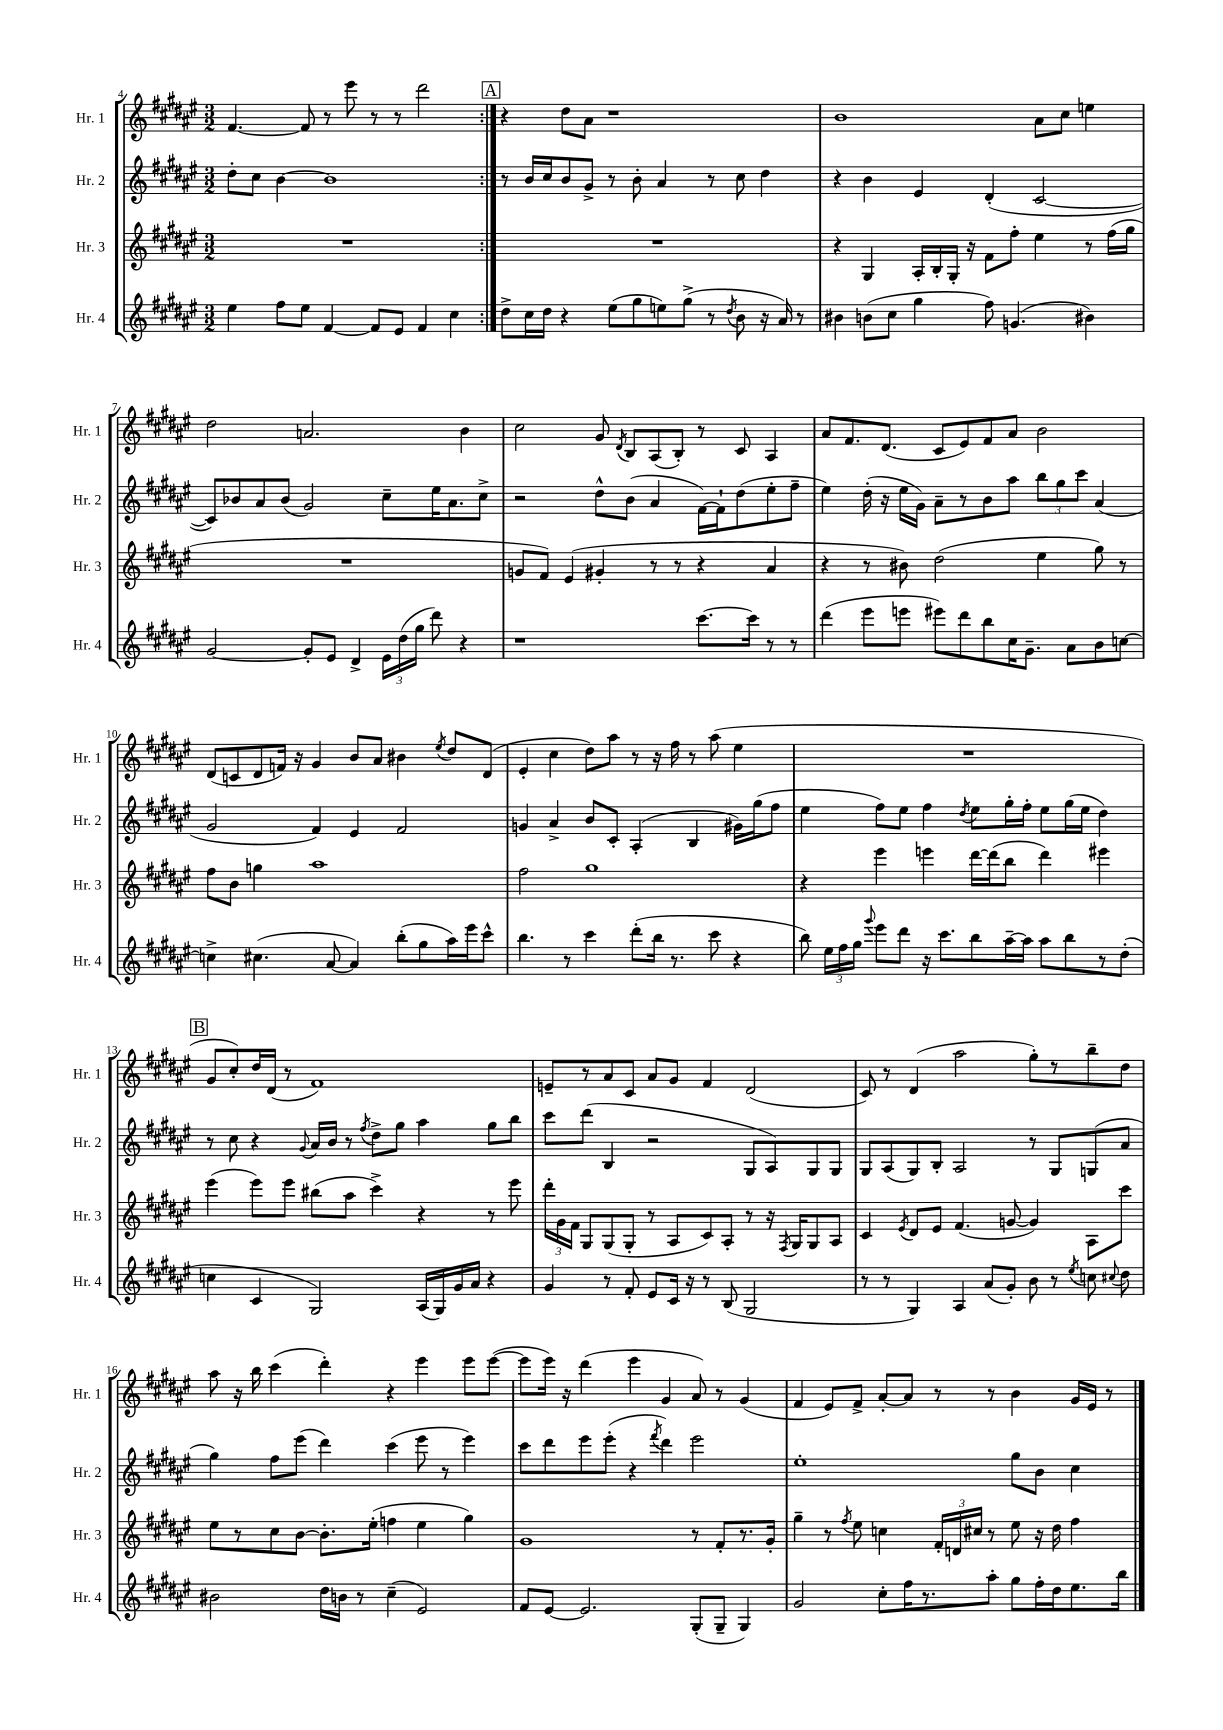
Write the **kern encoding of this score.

**kern	**kern	**kern	**kern
*part4	*part3	*part2	*part1
*staff4	*staff3	*staff2	*staff1
*I"Hr. 4	*I"Hr. 3	*I"Hr. 2	*I"Hr. 1
*I'Hr. 4	*I'Hr. 3	*I'Hr. 2	*I'Hr. 1
*clefG2	*clefG2	*clefG2	*clefG2
*k[f#c#g#d#a#e#]	*k[f#c#g#d#a#e#]	*k[f#c#g#d#a#e#]	*k[f#c#g#d#a#e#]
*M3/2	*M3/2	*M3/2	*M3/2
=4	=4	=4	=4
4ee#\	1.r	8dd#'\L	[4.f#/
.	.	8cc#\J	.
8ff#\L	.	[4b\	.
8ee#\J	.	.	8f#/]
[4f#/	.	1b]	8r
.	.	.	8eee#\
8f#/L]	.	.	8r
8e#/J	.	.	8r
4f#/	.	.	2ddd#\
4cc#\	.	.	.
!!LO:REH:place=s1:t=A
=5:|!	=5:|!	=5:|!	=5:|!
8dd#^\L	1.r	8r	4r
16cc#\L	.	16b/LL	.
16dd#\JJ	.	16cc#/J	.
4r	.	8b/	8dd#\L
.	.	8g#^/J	8a#\J
(8ee#\L	.	8r	1r
8gg#\	.	8b'\	.
8een\)	.	4a#/	.
(8gg#^\J	.	.	.
8r	.	8r	.
8qdd#/	.	.	.
8b\	.	8cc#\	.
16r	.	4dd#\	.
16a#/)	.	.	.
8r	.	.	.
=6	=6	=6	=6
4b#X\	4r	4r	1b
(8bn\L	4G#/	4b\	.
8cc#\J	.	.	.
4gg#\	16A#'/LL	4e#/	.
.	16B'/	.	.
.	16G#'/JJ	.	.
.	16r	.	.
8ff#\)	8f#\L	(4d#'/	.
(4.gn/	8ff#'\J	.	.
.	4ee#\	[2c#/	8a#\L
.	.	.	8cc#\J
4b#X\)	8r	.	4een\
.	(16ff#\LL	.	.
.	16gg#\JJ	.	.
!!LO:LB:g=z
=7	=7	=7	=7
[2g#/	1.r	8c#/L])	2dd#\
.	.	8b-X/	.
.	.	8a#/	.
.	.	(8b-/J	.
8g#'/L]	.	2g#/)	2.an/
8e#/J	.	.	.
4d#^/	.	.	.
24e#\LL	.	8cc#~\L	.
(24dd#\	.	.	.
24gg#\JJ	.	.	.
8ddd#\)	.	16ee#\K	.
.	.	8.a#\	.
4r	.	.	4b\
.	.	8cc#^\J	.
=8	=8	=8	=8
1r	8gn/L	2r	2cc#\
.	8f#/J)	.	.
.	(4e#/	.	.
.	4g#X'/	8dd#^^\L	8g#/
.	.	.	8qd#/
.	.	(8b\J	8B/L
.	8r	4a#/	(8A#/
.	8r	.	8B'/J)
[8.ccc#\L	4r	[16f#\LL)	8r
.	.	16f#`\J]	.
.	.	(8dd#\	8c#/
16ccc#\Jk]	.	.	.
8r	4a#/	8ee#'\	4A#/
8r	.	8ff#~\J	.
=9	=9	=9	=9
(4ddd#\	4r	4ee#\)	8a#/L
.	.	.	8.f#/
8eee#\L	8r	(16dd#'\	.
.	.	16r	(8.d#/J
8eeen\J	8b#X\)	16ee#\LL	.
.	.	16g#\JJ)	.
8eee#X\L)	(2dd#\	8a#~\L	8c#/L
8ddd#\	.	8r	8e#/)
8bb\	.	8b\	8f#/
16cc#\K	.	8aa#\J	8a#/J
8.g#~\J	.	.	.
.	4ee#\	12bb\L	2b\
.	.	12gg#\	.
8a#\L	.	.	.
.	.	12ccc#\J	.
8b\	8gg#\)	(4a#/	.
[8ccn\J	8r	.	.
!!LO:LB:g=z
=10	=10	=10	=10
4ccn^\]	8ff#\L	2g#/	(8d#/L
.	8b\J	.	8cn/
(4.cc#X\	4ggn\	.	8d#/
.	.	.	16fn/Jk)
.	.	.	16r
.	1aa#	4f#/)	4g#/
[8a#/	.	.	.
4a#/])	.	4e#/	8b/L
.	.	.	8a#/J
(8bb'\L	.	2f#/	4b#X\
8gg#\	.	.	.
.	.	.	8qee#/
16aa#\L)	.	.	8dd#/L
16eee#\J	.	.	.
8ccc#^^\J	.	.	(8d#/J
=11	=11	=11	=11
4.bb\	2ff#\	4gn/	4e#'/
.	.	4a#^/	4cc#\
8r	.	.	.
4ccc#\	1gg#	8b/L	8dd#\L)
.	.	8c#'/J	8aa#\J
(8ddd#'\L	.	(4A#'/	8r
16bb\Jk	.	.	16r
8.r	.	.	16ff#\
.	.	4B/	8r
8ccc#\	.	.	(8aa#\
4r	.	16g#X\LL)	4ee#\
.	.	(16gg#\J	.
.	.	8ff#\J	.
=12	=12	=12	=12
8bb\)	4r	4ee#\	1.r
24ee#\LL	.	.	.
24ff#\	.	.	.
24gg#\JJ	.	.	.
8qqggg#/	.	.	.
8eee#\L	4eee#\	8ff#\L)	.
8ddd#\J	.	8ee#\J	.
16r	4eeen\	4ff#\	.
8.ccc#\L	.	.	.
.	.	8qdd#/	.
8bb\	[16ddd#\LL	8ee#\L	.
.	(16ddd#\J]	.	.
[16aa#~\L	8bb\J	16gg#'\L	.
16aa#\JJ]	.	16ff#'\JJ	.
8aa#\L	4ddd#\)	8ee#\L	.
8bb\	.	(16gg#\L	.
.	.	16ee#\JJ	.
8r	4eee#X\	4dd#\)	.
(8dd#'\J	.	.	.
!!LO:LB:g=z
!!LO:REH:place=s1:t=B
=13	=13	=13	=13
4ccn\	(4eee#\	8r	8g#/L
.	.	8cc#\	8cc#'/)
4c#/	8eee#\L)	4r	16dd#/L
.	.	.	(16d#/JJ
.	8eee#\J	.	8r
.	.	8qqg#/	.
2G#/)	(8bb#X\L	16a#/LL	1f#)
.	.	16b/JJ	.
.	8aa#\J	8r	.
.	.	8qff#/	.
.	4ccc#^\)	8dd#^\L	.
.	.	8gg#\J	.
(16A#/LL	4r	4aa#\	.
16G#/)	.	.	.
16g#/	.	.	.
16a#/JJ	.	.	.
4r	8r	8gg#\L	.
.	8eee#\	8bb\J	.
=14	=14	=14	=14
4g#/	24ddd#'\LL	8ccc#\L	8en~/L
.	24g#\	.	.
.	24f#\JJ	.	.
.	8G#/L	(8ddd#\J	8r
8r	(8G#/	4B/	8a#/
8f#'/	8G#'/J	.	8c#/J
8e#/L	8r	2r	8a#/L
16c#/Jk	8A#/L	.	8g#/J
16r	.	.	.
8r	8c#/)	.	4f#/
(8B/	8A#'/J	.	.
2G#/	8r	8G#/L	(2d#/
.	16r	8A#/)	.
.	8qF#/	.	.
.	16G#/KL	.	.
.	8G#/	8G#/	.
.	8A#/J	8G#/J	.
=15	=15	=15	=15
8r	4c#/	8G#/L	8c#/)
8r	.	(8A#/	8r
.	8qe#/	.	.
4G#/)	8d#/L	8G#/)	(4d#/
.	8e#/J	8B'/J	.
4A#/	(4.f#/	2A#/	2aa#\
(8a#/L	.	.	.
8g#'/J)	[8gn/	.	.
8b\	4g/])	8r	8gg#'\L)
8r	.	8G#/L	8r
8qee#/	.	.	.
8ccn\	8A#\L	(8Gn/	8bb~\
8qqcc#X/	.	.	.
8dd#\	8ccc#\J	8a#/J	8dd#\J
!!LO:LB:g=z
=16	=16	=16	=16
2b#X\	8ee#\L	4gg#\)	8aa#\
.	8r	.	16r
.	.	.	16bb\
.	8cc#\	8ff#\L	(4ccc#\
.	[8b\J	(8eee#\J	.
16dd#\LL	8.b'\L]	4ddd#\)	4ddd#'\)
16bn\JJ	.	.	.
8r	.	.	.
.	(16ee#'\Jk	.	.
(4cc#~\	4ffn\	(4ccc#\	4r
2e#/)	4ee#\	8eee#\	4eee#\
.	.	8r	.
.	4gg#\)	4eee#\)	8eee#\L
.	.	.	([8eee#\J
=17	=17	=17	=17
8f#/L	1g#	8ccc#\L	8eee#\L]
[8e#/J	.	8ddd#\	16eee#\Jk)
.	.	.	16r
2.e#/]	.	8eee#\	(4ddd#\
.	.	(8eee#'\J	.
.	.	4r	4eee#\
.	.	8qfff#/	.
.	.	4ddd#\)	4g#/
(8G#'/L	8r	2eee#\	8a#/)
8G#~/J	8f#'/L	.	8r
4G#/)	8.r	.	(4g#/
.	16g#'/Jk	.	.
=18	=18	=18	=18
2g#/	4gg#~\	1ee#'	4f#/
.	8r	.	8e#/L)
.	8qff#/	.	.
.	8ee#\	.	8f#^/J
8cc#'\L	4ccn\	.	[8a#'/L
16ff#\K	.	.	8a#/J]
8.r	.	.	.
.	24f#'/LL	.	8r
.	24dn/	.	.
.	24cc#X/JJ	.	.
8aa#'\J	8r	.	8r
8gg#\L	8ee#\	8gg#\L	4b\
16ff#'\L	16r	8b\J	.
16dd#\J	16dd#\	.	.
8.ee#\	4ff#\	4cc#\	16g#/LL
.	.	.	16e#/JJ
.	.	.	8r
16bb\Jk	.	.	.
==	==	==	==
*-	*-	*-	*-
